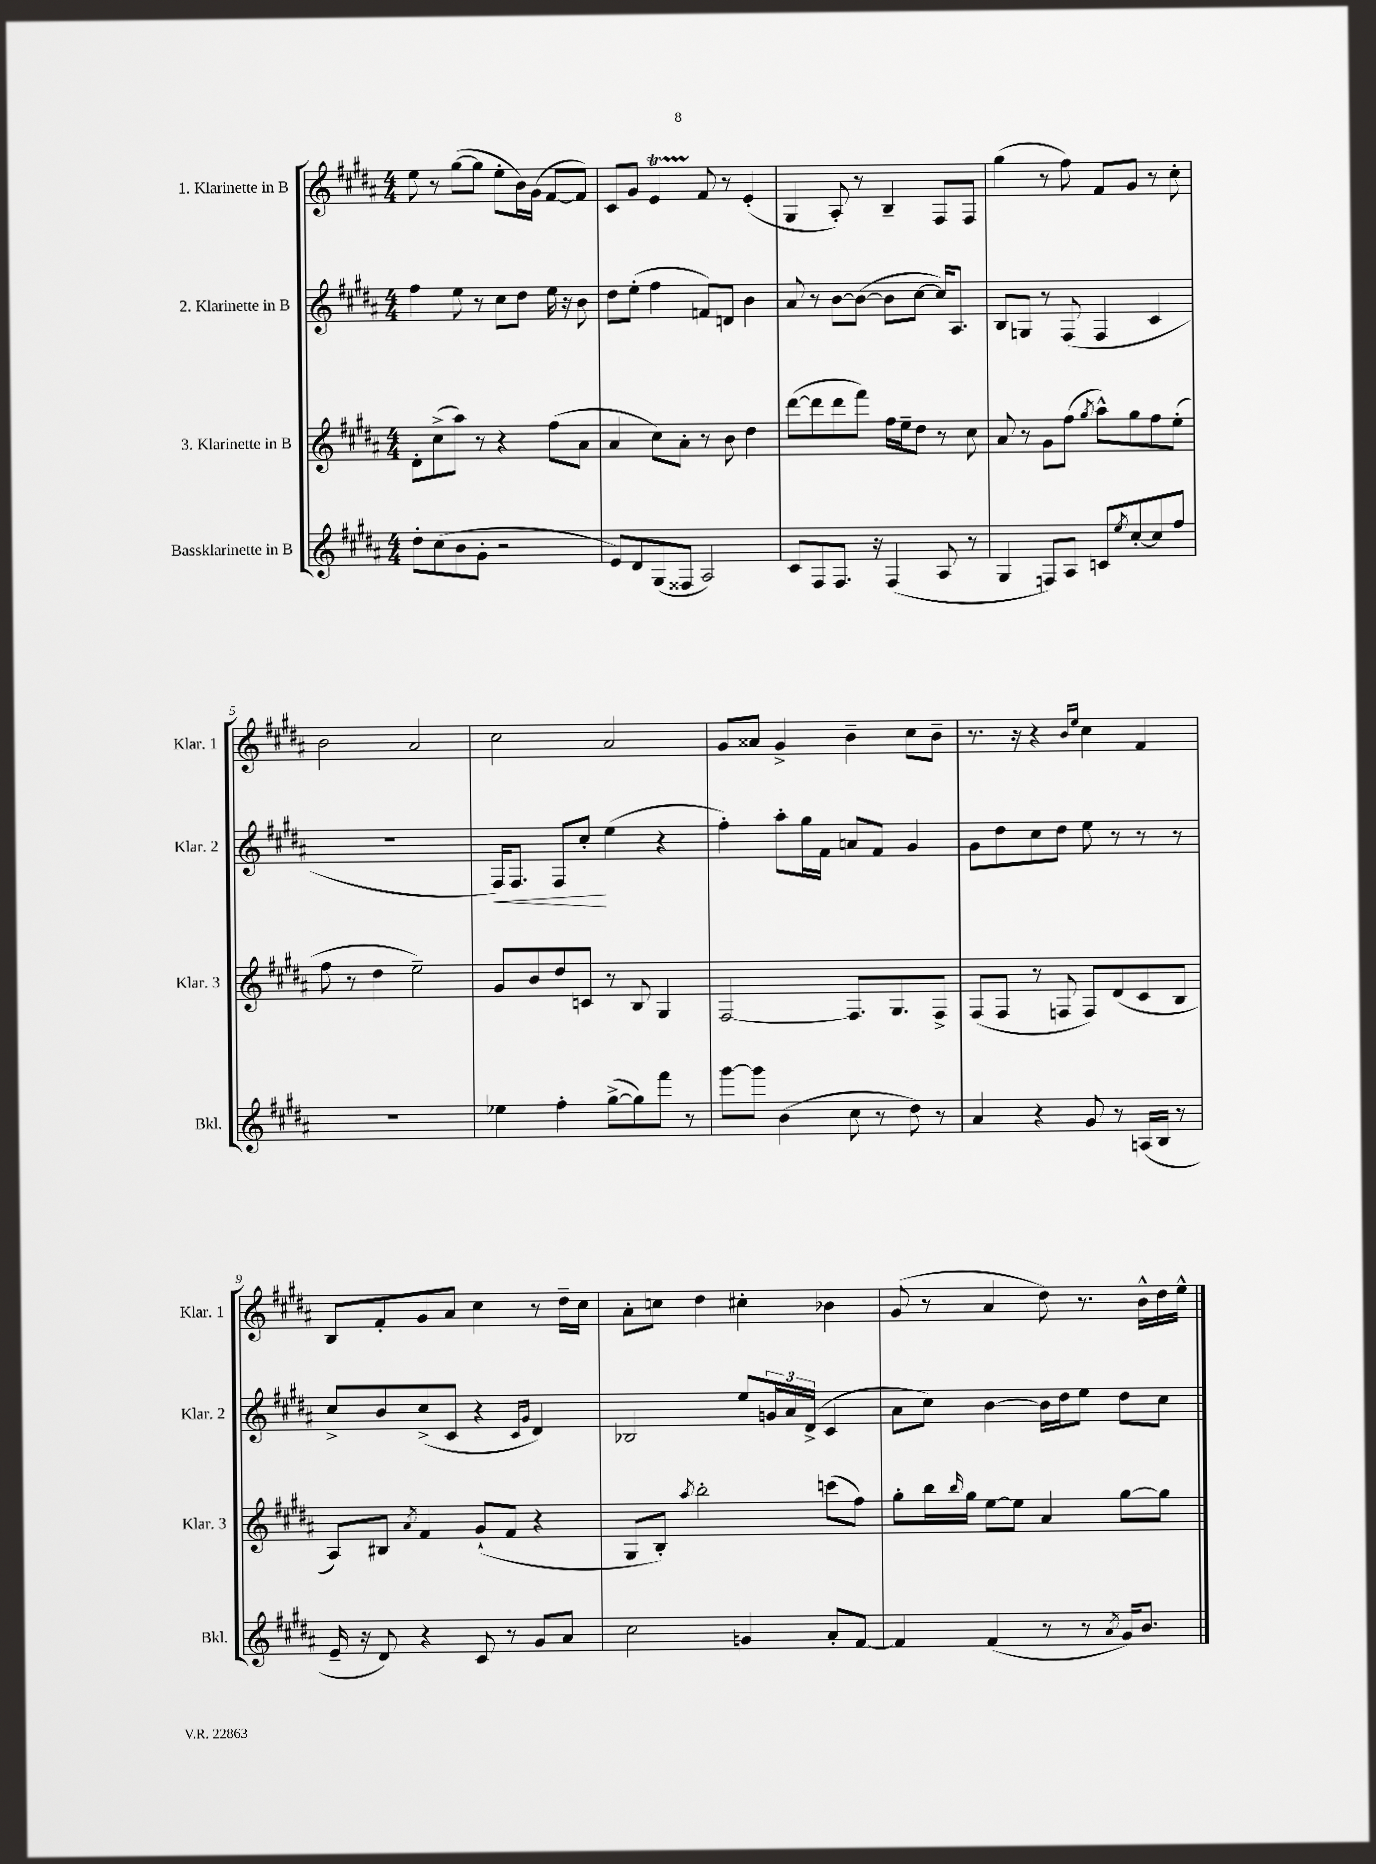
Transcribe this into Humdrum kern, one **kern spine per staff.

**kern	**kern	**kern	**dynam	**kern
*part4	*part3	*part2	*part2	*part1
*staff4	*staff3	*staff2	*staff2	*staff1
*I"Bassklarinette in B	*I"3. Klarinette in B	*I"2. Klarinette in B	*	*I"1. Klarinette in B
*I'Bkl.	*I'Klar. 3	*I'Klar. 2	*	*I'Klar. 1
*clefG2	*clefG2	*clefG2	*	*clefG2
*k[f#c#g#d#a#]	*k[f#c#g#d#a#]	*k[f#c#g#d#a#]	*	*k[f#c#g#d#a#]
*M4/4	*M4/4	*M4/4	*	*M4/4
=1	=1	=1	=1	=1
8dd#'\L	8d#'\L	4ff#\	.	8ee\
(8cc#\	(8cc#^\	.	.	8r
8b\	8aa#\J)	8ee\	.	([8gg#\L
8g#'\J	8r	8r	.	8gg#\J]
2r	4r	8cc#\L	.	8ee'\L
.	.	8dd#\J	.	16b\L)
.	.	.	.	(16g#\JJ
.	(8ff#\L	16ee\	.	[8f#/L
.	.	16r	.	.
.	8a#\J	8b\	.	8f#/J])
=2	=2	=2	=2	=2
8e/L)	4a#/	8dd#\L	.	8c#/L
8d#/	.	(8ee'\J	.	8g#/J
(8G#/	8cc#\L)	4ff#\	.	4eT/
8F##X/J	8a#'\J	.	.	.
2A#/)	8r	8fn/L)	.	8f#/
.	8b\	8dn/J	.	8r
.	4dd#\	4b\	.	(4e'/
=3	=3	=3	=3	=3
8c#/L	([8ddd#\L	8a#/	.	4G#/
8F#/	8ddd#\]	8r	.	.
8.F#/J	8ddd#\	[8b\L	.	8A#'/)
.	8fff#\J)	(8b\J_	.	8r
16r	.	.	.	.
(4F#/	16ff#\LL	8b\L]	.	4B~/
.	16ee~\J	.	.	.
.	8dd#\J	[8cc#\J	.	.
8A#/	8r	16cc#/KL])	.	8F#/L
.	.	8.A#/J	.	.
8r	8cc#\	.	.	8F#/J
=4	=4	=4	=4	=4
4G#/	8a#/	8B/L	.	(4gg#\
.	8r	8Gn/J	.	.
8Fn/L)	8g#\L	8r	.	8r
8A#/J	(8ff#\J	(8F#/	.	8ff#\)
.	8qgg#/	.	.	.
8cn/L	8aa#^^\L)	4F#/	.	8f#/L
8qee/	.	.	.	.
[8cc#'/	8gg#\	.	.	8g#/J
8cc#/]	8ff#\	4c#/	.	8r
8ff#/J	(8ee'\J	.	.	8cc#'\
!!LO:LB:g=z
=5	=5	=5	=5	=5
1r	8ff#\	1r	.	2b\
.	8r	.	.	.
.	4dd#\	.	.	.
.	2ee~\)	.	.	2a#/
=6	=6	=6	=6	=6
!	!	!	!LO:HP:b	!
4ee-X\	8g#/L	16F#/KL)	<	2cc#\
.	.	8.F#/J	.	.
.	8b/	.	.	.
4ff#'\	8dd#/	8F#/L	.	.
.	8cn/J	8cc#'/J	.	.
([8gg#^\L	8r	(4ee\	[	2a#/
8gg#\])	8B/	.	.	.
8fff#\J	4G#/	4r	.	.
8r	.	.	.	.
=7	=7	=7	=7	=7
[8ggg#\L	[2F#/	4ff#'\)	.	8g#/L
8ggg#\J]	.	.	.	8a##X/J
(4b\	.	8aa#'\L	.	4g#^/
.	.	16gg#\L	.	.
.	.	16f#\JJ	.	.
8cc#\	8.F#/L]	8an/L	.	4b~\
8r	.	8f#/J	.	.
.	8.G#/	.	.	.
8dd#\)	.	4g#/	.	8cc#\L
8r	8F#^/J	.	.	8b~\J
=8	=8	=8	=8	=8
4a#/	(8F#/L	8g#\L	.	8.r
.	8F#/J	8dd#\	.	.
.	.	.	.	16r
4r	8r	8cc#\	.	4r
.	8Fn/	8dd#\J	.	.
.	.	.	.	16qqb/LL
.	.	.	.	16qqee/JJ
8g#/	8F/L)	8ee\	.	4cc#\
8r	(8d#/	8r	.	.
(16An/LL	8c#/	8r	.	4f#/
16B/JJ	.	.	.	.
8r	8B/J	8r	.	.
!!LO:LB:g=z
=9	=9	=9	=9	=9
16e~/	8A#/L)	8cc#^/L	.	8B/L
16r	.	.	.	.
8d#/)	8B#X/J	8b/	.	8f#'/
.	8qa#/	.	.	.
4r	4f#/	(8cc#^/	.	8g#/
.	.	8c#/J	.	8a#/J
8c#/	(8g#`/L	4r	.	4cc#\
8r	8f#/J	.	.	.
.	.	16qqc#/LL	.	.
.	.	16qqg#/JJ	.	.
8g#/L	4r	4d#/)	.	8r
8a#/J	.	.	.	16dd#~\LL
.	.	.	.	16cc#\JJ
=10	=10	=10	=10	=10
2cc#\	8G#/L	2B-X/	.	8a#'\L
.	8B'/J)	.	.	8ccn\J
.	8qaa#/	.	.	.
.	2bb'\	.	.	4dd#\
4gn/	.	8ee/L	.	4cc#X'\
.	.	24gn/L	.	.
.	.	24a#/	.	.
.	.	(24d#^/JJ	.	.
8a#'/L	(8cccn\L	4c#/	.	4b-X\
[8f#/J	8ff#\J)	.	.	.
=11	=11	=11	=11	=11
4f#/]	8gg#'\L	8a#\L	.	(8g#/
.	16bb\L	8cc#\J)	.	8r
.	16qqbb/	.	.	.
.	16gg#\JJ	.	.	.
(4f#/	[8ee\L	[4b\	.	4a#/
.	8ee\J]	.	.	.
8r	4a#/	16b\LL]	.	8dd#\)
.	.	16dd#\J	.	.
8r	.	8ee\J	.	8.r
8qa#/	.	.	.	.
16g#/KL)	[8gg#\L	8dd#\L	.	.
8.b/J	.	.	.	16b^^\LL
.	8gg#\J]	8cc#\J	.	16dd#\
.	.	.	.	16ee^^\JJ
==	==	==	==	==
*-	*-	*-	*-	*-
